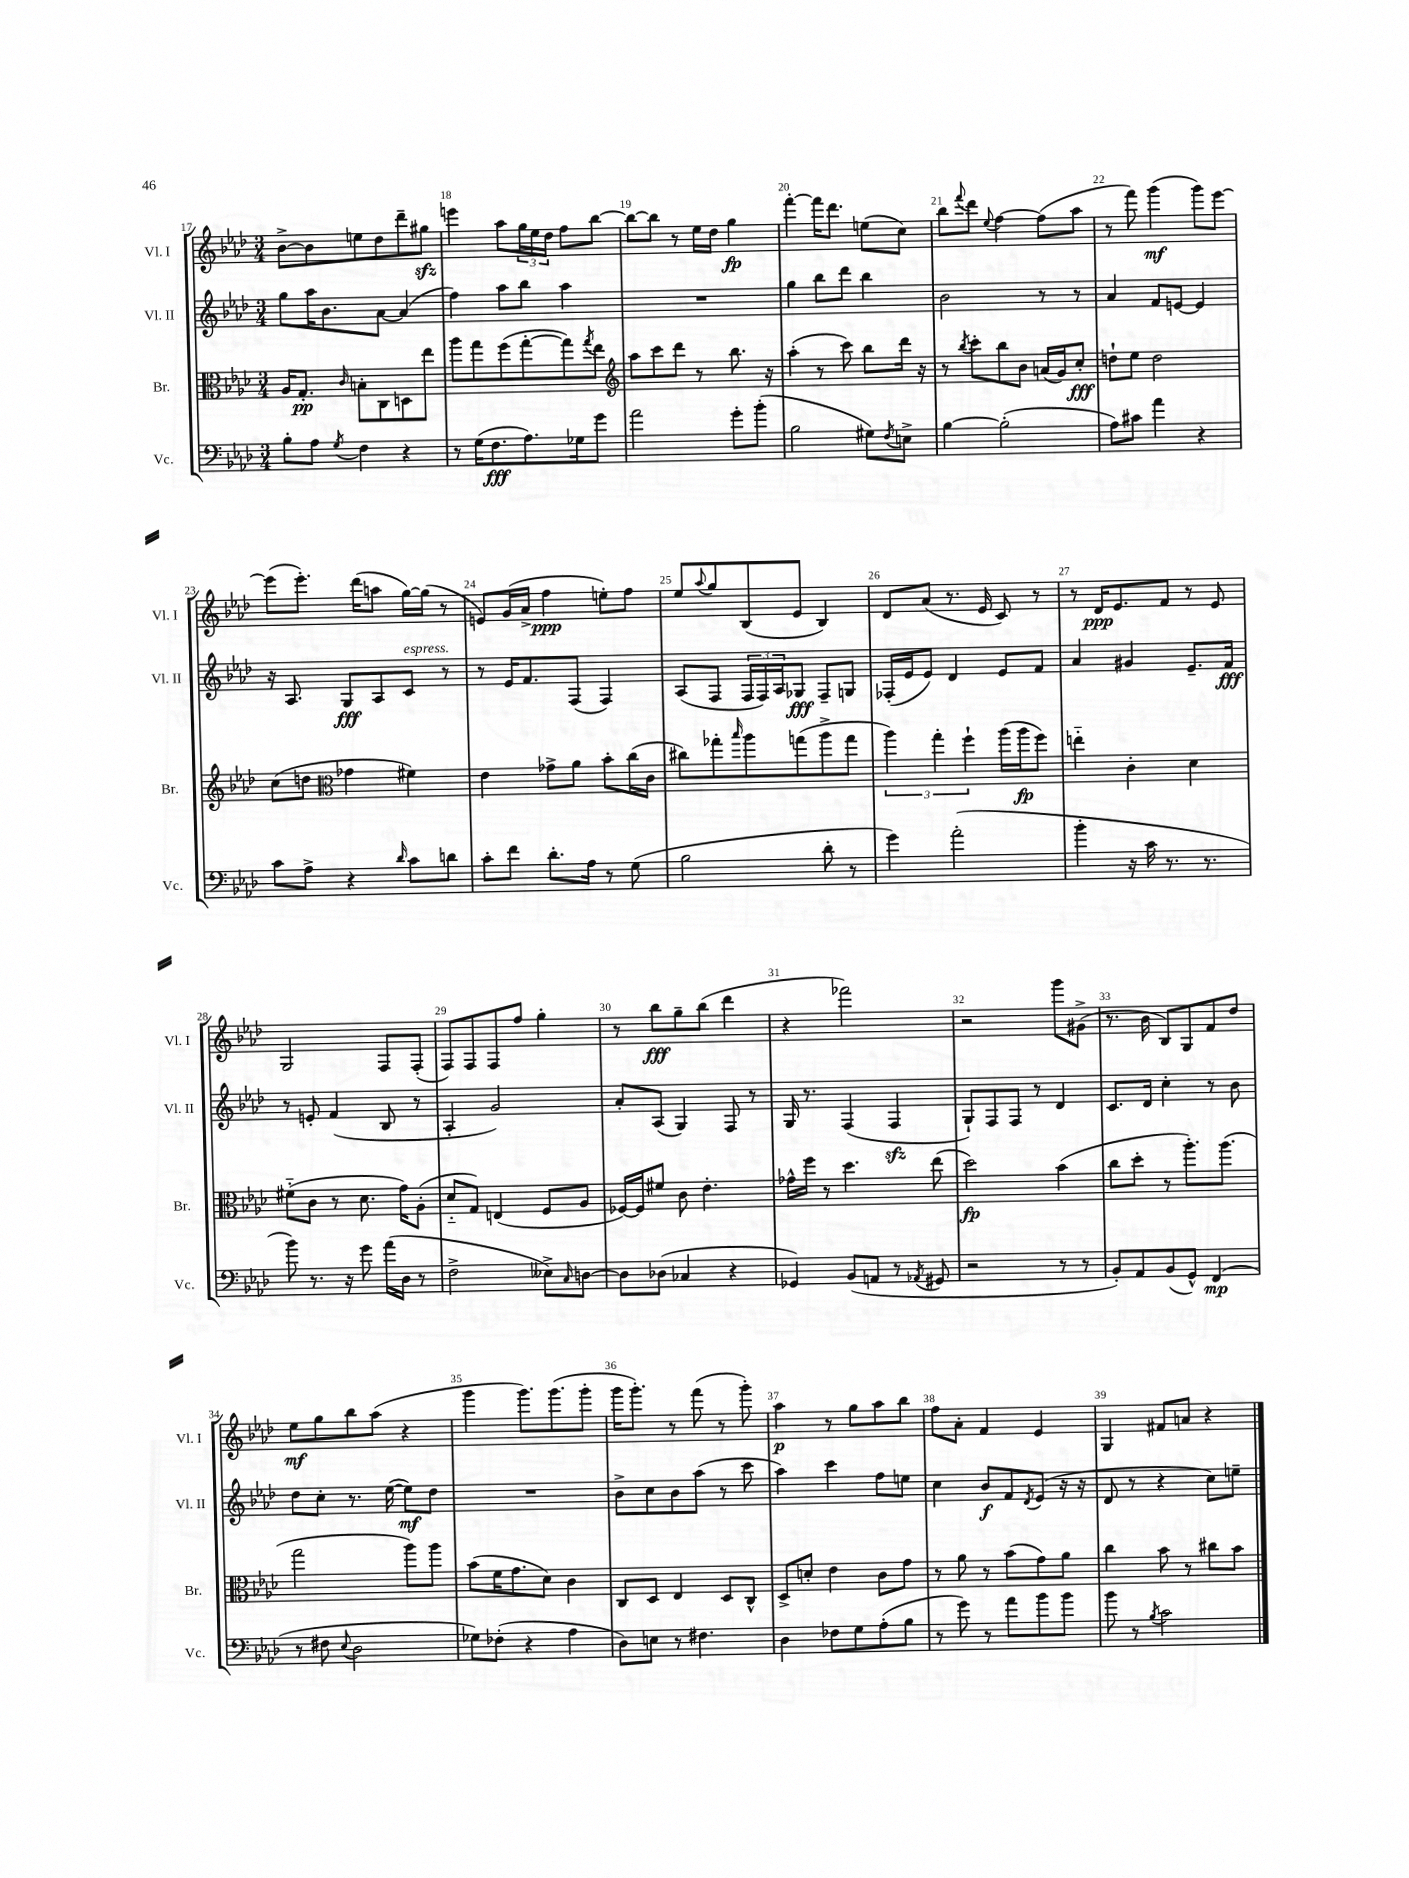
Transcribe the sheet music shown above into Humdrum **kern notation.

**kern	**kern	**kern	**kern
*staff4	*staff3	*staff2	*staff1
*clefF4	*clefC3	*clefG2	*clefG2
*k[b-e-a-d-]	*k[b-e-a-d-]	*k[b-e-a-d-]	*k[b-e-a-d-]
*M3/4	*M3/4	*M3/4	*M3/4
8B-'	16A-	8gg	[8b-^
.	8.G'	.	.
8A-	.	16aa-	8b-]
.	.	8.b-	.
8qG	16qqc	.	.
4F	8B'	.	8ee
.	8C	[8a-	8dd-
4r	8D	(4a-]	8ddd-~
.	8ee-	.	8gg#
=	=	=	=
8r	8aa-	4ff)	4eee
(16G	8gg	.	.
8.F	.	.	.
.	(8ff	8aa-	8aa-
8.A-)	[8gg'	8bb-	24gg
.	.	.	24ee-
.	.	.	24dd-
.	8gg])	4aa-	8ff
16G-	.	.	.
.	8qgg	.	.
8g	8ee-	.	[8bb-
=	=	=	=
*	*clefG2	*	*
2a-	8aa-	2.r	8bb-_
.	8ccc	.	8bb-]
.	8ddd-	.	8r
.	8r	.	16ee-
.	.	.	16dd-
8g'	8.bb-	.	4gg
(8b-'	.	.	.
.	16r	.	.
=	=	=	=
2B-	(4aa-'	4gg	[4fff'
.	8r	8bb-	16fff]
.	.	.	8.ddd-
.	8ccc)	8ddd-	.
8G#)	8bb-	4bb-	(8ee
8qF	.	.	.
8E^	16ddd-	.	8cc)
.	16r	.	.
=	=	=	=
[4B-	8r	2b-	8bb-
.	8qbb-	.	8qqfff
.	8ccc'	.	8ddd-
.	.	.	8qqee-
(2B-']	8bb-	.	[4ff
.	8b-	.	.
.	(16a	8r	(8ff]
.	16g)	.	.
.	8cc'	8r	8aa-
=	=	=	=
8A-)	8dd`	4a-	8r
8c#	8ee-	.	8fff)
4a-	2dd	8f	(4ggg
.	.	[8e	.
4r	.	4e]	8ggg)
.	.	.	[8eee-
=	=	=	=
8c	(8cc	16r	(8eee-]
.	.	8.A-	.
8A-^	8dd	.	8.eee-')
*	*clefC3	*	*
4r	4g-	8G	.
.	.	.	(16ddd-
.	.	8A-	8aa
16qqd-	.	.	.
8c	4f#)	8c	[16gg)
.	.	.	(16gg]
8d	.	8r	8r
=	=	=	=
8c'	4e-	8r	8e)
8f	.	16e-	(16g
.	.	8.f	16a-^
8.d-'	8g-^	.	4ff
.	8a-	(8F	.
16A-	.	.	.
8r	8b-'	4F)	8ee')
(8G	(16cc	.	8ff
.	16c	.	.
=	=	=	=
2B-	8cc#)	(8A-	8ee-
.	.	.	8qqaa-
.	8gg-'	8F	8gg
.	16qqbb-	.	.
.	8aa-	24F	(8B-
.	.	24F)	.
.	.	24A-	.
.	(8gg	8G-	8e-
8d-'	8aa-^	8F~	4B-)
8r	8gg	8G	.
=	=	=	=
4g)	6aa-)	(16F-'	8d-
.	.	16e-	.
.	.	8e-)	(8a-
.	6gg'	.	.
(2a-'	.	4d-	8.r
.	6ff`	.	.
.	.	.	16e-
.	(16aa-	8e-	8c)
.	16aa-	.	.
.	8ff)	8f	8r
=	=	=	=
4b-'	4ee'~	4a-	8r
.	.	.	16d-
.	.	.	8.e-
16r	4c'	4g#	.
16c	.	.	.
8.r	.	.	8f
.	4d-	8.e-~	8r
8.r	.	.	.
.	.	.	8e-
.	.	16f	.
=	=	=	=
8b-)	(8f#'~	8r	2G
8.r	8c	8e'	.
.	8r	(4f	.
16r	.	.	.
8g	8.d-	.	.
(16a-	.	8B-	8F
16D-	16g)	.	.
8r	(8A-'	8r	(8F'
=	=	=	=
2F^	8d-'~	4A-'	8F)
.	8G)	.	8F
.	(4E	2g)	8F
.	.	.	8ff
8E--^)	8F	.	4gg'
16qqC	.	.	.
[8D	8A-	.	.
=	=	=	=
8D]	[16F-)	8a-'	8r
.	16F-]	.	.
(8D-	8f#	(8A-	8bb-
4C-	8c	4G)	8gg~
.	4.e-'	.	(8bb-
4r	.	8F	4ddd-
.	.	8r	.
=	=	=	=
4GG-)	16g-^^	16G	4r
.	16ff	8.r	.
.	8r	.	.
(8BB-	4.dd-	(4F	2fff-)
8AA	.	.	.
8r	.	4F	.
8qAA-	.	.	.
8GG#	(8ee-	.	.
=	=	=	=
2r	2dd-)	8G`)	2r
.	.	8F	.
.	.	8F	.
.	.	8r	.
8r	(4b-	4d-	8ggg
8r	.	.	(8g#^
=	=	=	=
8BB-')	8cc	8.c	8.r
8AA-	8dd-'	.	.
.	.	16d-	16b-
(8BB-	8r	4cc'	8B-)
8GG^^)	8.aa-')	.	8G
(4FF	.	8r	8f
.	(8.aa-	.	.
.	.	8b-	8dd-
=	=	=	=
8r	2gg	8dd-	8ee-
8F#	.	8cc'	8gg
8qqE-	.	.	.
2D-	.	8.r	8bb-
.	.	.	(8aa-
.	.	([16ee-	.
.	8aa-)	8ee-])	4r
.	8aa-	8dd-	.
=	=	=	=
8G-)	(8b-	2.r	4ggg
(8F-'	16f	.	.
.	8.g	.	.
4r	.	.	8.ggg)
.	8d-)	.	.
.	.	.	(8.ggg
4A-	4c	.	.
.	.	.	8ggg'
=	=	=	=
8D-)	8C	8b-^	16ggg
.	.	.	8.ggg')
8E	8D-	8cc	.
8r	4E-	8b-	8r
4.F#	.	(8aa-	(8fff
.	8D-	8r	8r
.	8C^^	8ccc	8ggg')
=	=	=	=
4D-	8D-^	4aa-)	4aa-
.	8d'	.	.
8F-	4e-	4ccc	8r
8G	.	.	8gg
(8A-'	8c	8ff	8aa-
8B-	8g	8ee	8bb-
=	=	=	=
8r	8r	4cc	8ff
8g)	8a-	.	8a-'
8r	8r	8b-	4f
8a-	(8b-	8f	.
.	.	8qd-	.
8b-	8g)	(8e-	4e-
8b-	8a-	16r	.
.	.	16r	.
=	=	=	=
8b-	4cc	8d-	4G
8r	.	8r	.
8qB-	.	.	.
2c	8b-	4r	8f#
.	8r	.	8a
.	8cc#	8cc)	4r
.	8b-	8ee~	.
==	==	==	==
*-	*-	*-	*-
